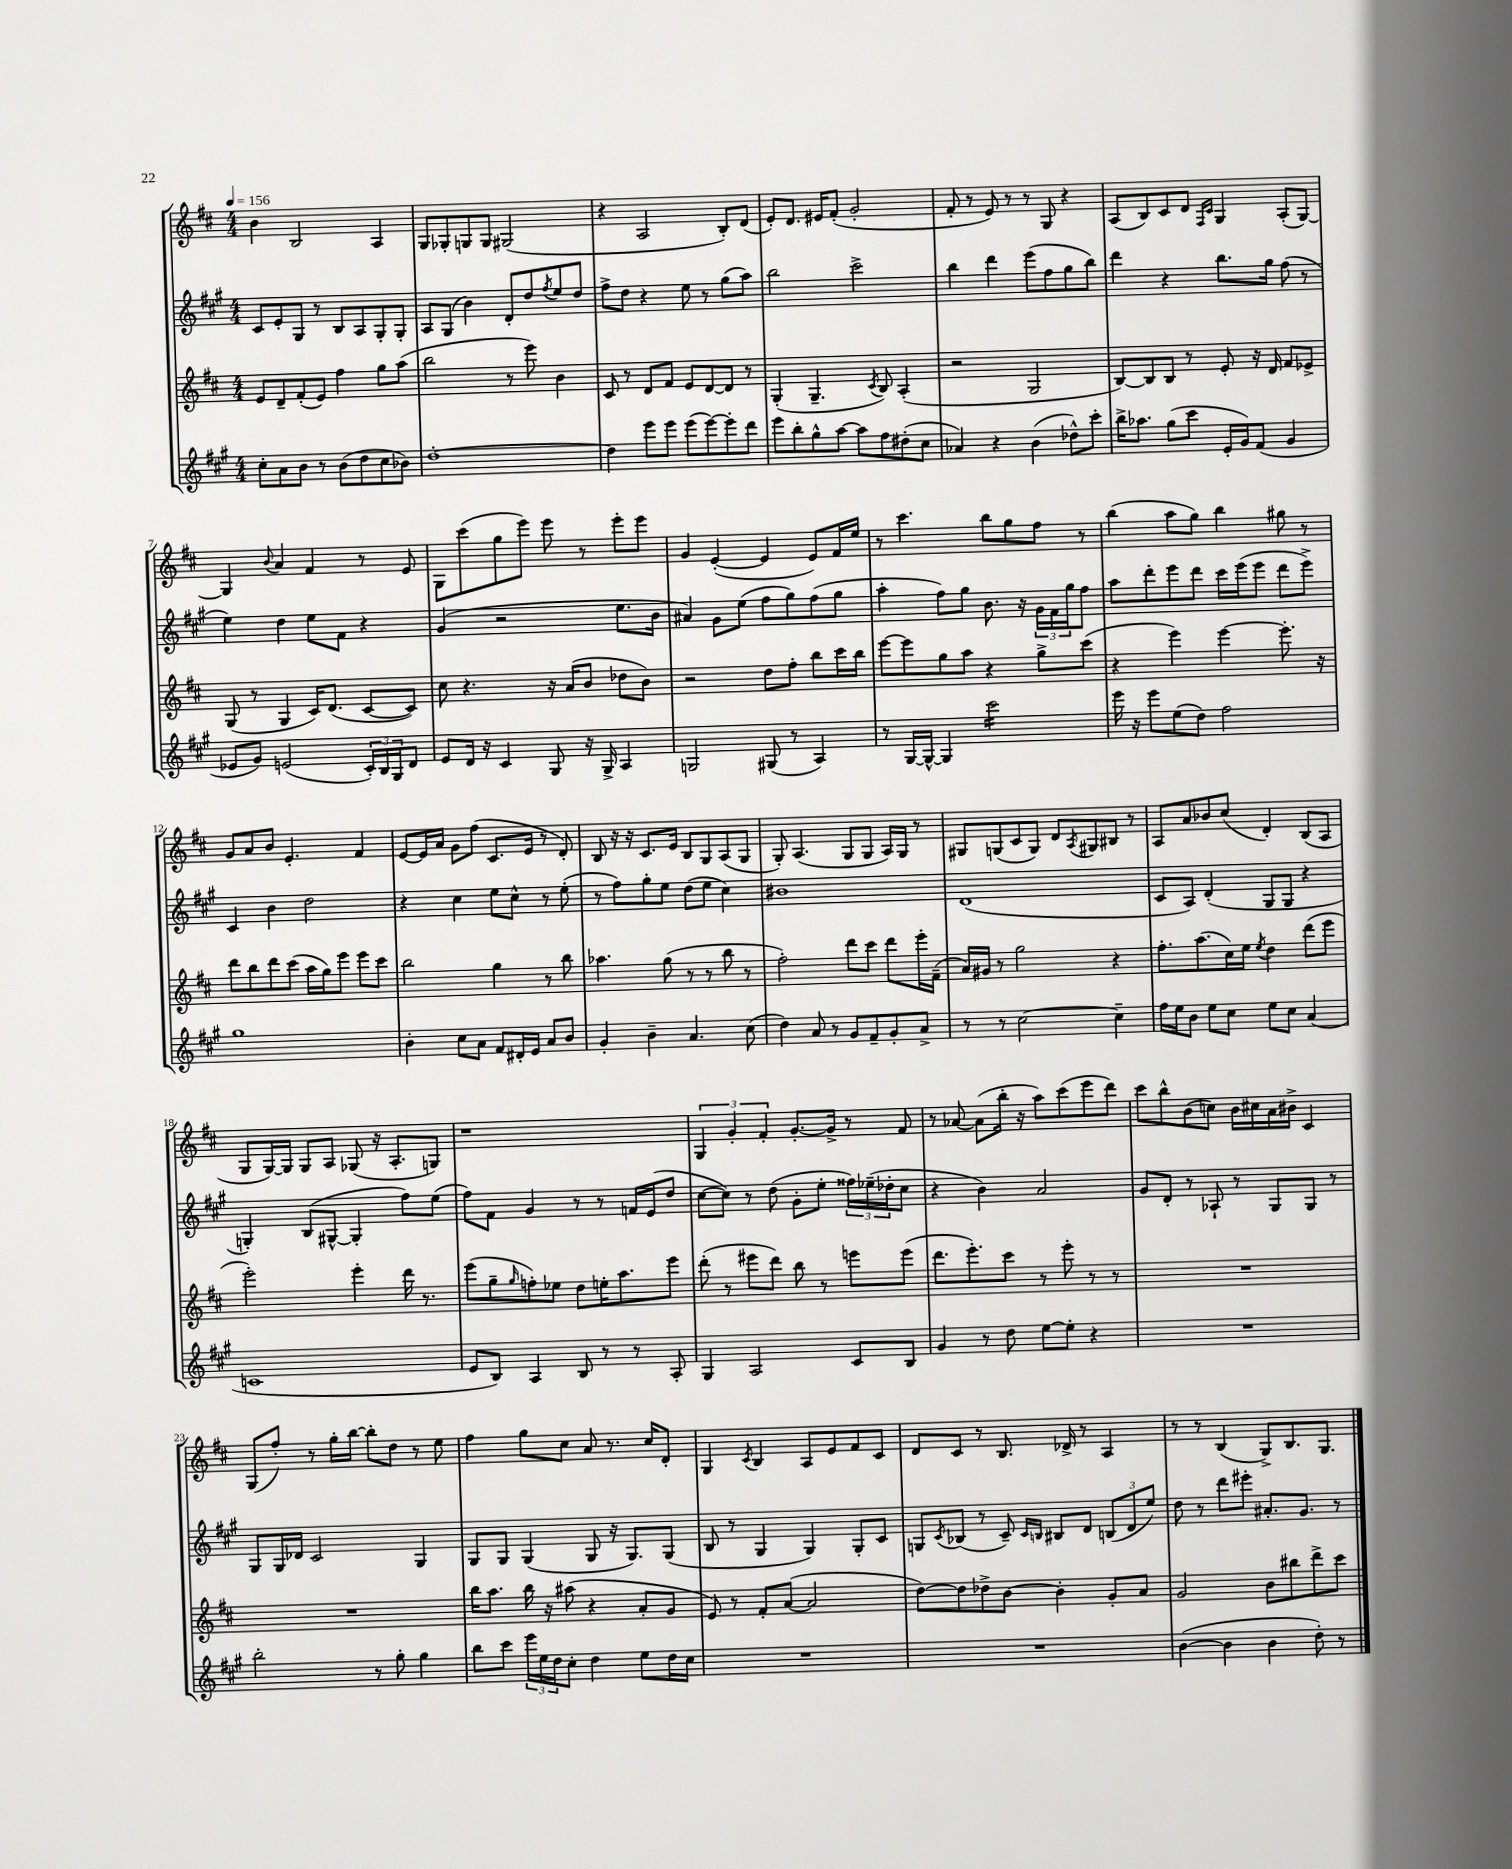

**kern	**kern	**kern	**kern
*part4	*part3	*part2	*part1
*staff4	*staff3	*staff2	*staff1
*clefG2	*clefG2	*clefG2	*clefG2
*k[f#c#g#]	*k[f#c#]	*k[f#c#g#]	*k[f#c#]
*M4/4	*M4/4	*M4/4	*M4/4
*MM156	*MM156	*MM156	*MM156
=1	=1	=1	=1
8cc#'\L	8e/L	8c#/L	4b\
8a\	8d~/	8e'/	.
8b\J	(8f#'/	8G#/J	2B/
8r	8e/J)	8r	.
(8b\L	4ff#\	8B/L	.
8dd\	.	8A/	.
8cc#\	8gg\L	8G#'/	4A/
8b-X\J)	(8aa\J	8G#'/J	.
=2	=2	=2	=2
[1dd'	2bb\	8A/L	8G/L
.	.	(8G#/J	8G-X'/
.	.	4b\)	8Gn/
.	.	.	8G/J
.	8r	8d'/L	(2G#X/
.	8eee\)	8dd/	.
.	.	8qff#/	.
.	4b\	8ee/	.
.	.	8dd/J	.
=3	=3	=3	=3
4dd\]	8c#/	8ff#^\L	4r
.	8r	8dd\J	.
8eee\L	8d/L	4r	2A/
8eee\J	8f#/J	.	.
(8eee\L	8e/L	8ee\	.
[8eee\)	[8d/	8r	.
8eee'\]	8d/J]	(8gg#\L	8B'/L)
8ddd\J	8r	8aa\J)	(8d/J
=4	=4	=4	=4
8eee\L	(4G'/	2bb\	8e'/L)
8bb'\	.	.	8.d/J
8gg#^^\	4.G~/	.	.
.	.	.	16e#X/KL
[8aa\J	.	.	(8f#'/J
8aa\L]	.	2ccc#^\	2g'/
.	8qc#/	.	.
8ff#\	8B/)	.	.
(8dd#X'\	(4A'/	.	.
8cc#\J	.	.	.
=5	=5	=5	=5
4a-X/)	2r	4bb\	8f#'/
.	.	.	8r
4r	.	4ddd\	8e/)
.	.	.	8r
(4b\	2G/	(8eee\L	8r
.	.	8ff#\	8G/
8dd-X^^\L)	.	8gg#\	4r
8ccc#'\J	.	8bb\J)	.
=6	=6	=6	=6
16bb^\KL	[8B/L)	4ddd\	(8A/L
8.aa-X\J	.	.	.
.	8B/]	.	8B/)
(8gg#\L	8B/J	4r	8c#/
8ccc#\J	8r	.	8d/J
.	.	.	16qqF#/LL
.	.	.	16qqc#/JJ
16e'/LL	8e'/	8.bb\L	4G/
16g#/J)	.	.	.
(8f#/J	16r	.	.
.	16d/	16gg#\Jk	.
4g#/	8f#/L	(8ff#\	(8A'/L
.	8e-X^/J	8r	[8G/J)
!!LO:LB:g=z
=7	=7	=7	=7
8e-X/L	(8G/	4ee\)	4G/]
8g#/J)	8r	.	.
.	.	.	8qqb/
(2en/	4G/	4dd\	4a/
.	16c#/KL)	8ee\L	4f#/
.	(8.d/J	.	.
.	.	8f#\J	.
24c#'/LL)	[8c#/L	4r	8r
24B/	.	.	.
24G#/J	.	.	.
8d/J	8c#/J])	.	8e/
=8	=8	=8	=8
8e/L	8cc#\	(4g#/	8G\L
16d/Jk	4.r	.	(8ccc#\
16r	.	.	.
4c#/	.	2r	8gg\
.	.	.	8eee\J)
8G#/	16r	.	8eee\
.	(16a/KL	.	.
16r	8b/J	.	8r
16G#^/	.	.	.
4A/	8dd-X\L	8.ee\L	8eee'\L
.	8b\J)	.	8eee\J
.	.	16b\Jk	.
=9	=9	=9	=9
2Gn/	2r	4a#X/)	4g/
.	.	8g#\L	([4e'/
.	.	(8ee\J	.
(8G#X/	8dd\L	8ff#\L	4e/]
8r	8ff#'\J	8gg#\)	.
4A/)	8bb\L	(8ff#\	8e/L)
.	16ccc#\L	8gg#\J	16f#/L
.	16bb\JJ	.	16ee/JJ
=10	=10	=10	=10
8r	[8eee\L	4aa'\	8r
[16G#/LL	8eee\]	.	4.ccc#\
16G#^^/JJ_	.	.	.
4G#/]	8gg\	8ff#\L)	.
.	8aa\J	8gg#\J	.
*tremolo	*	*	*
16ccc#\LL	4r	8.b\	8bb\L
16ccc#\	.	.	.
16ccc#\	.	.	8gg\
16ccc#\	.	16r	.
16ccc#\	8gg^\L	24g#\LL	8ff#\J
.	.	24f#\	.
16ccc#\	.	.	.
.	.	24gg#\J	.
16ccc#\	(8ccc#\J	8ff#\J	8r
16ccc#\JJ	.	.	.
*Xtremolo	*	*	*
=11	=11	=11	=11
16eee\	4r	8aa\L	(4bb\
16r	.	.	.
8eee\L	.	8ddd'\	.
(8ee\	4eee\)	8eee\	8aa\L
8dd\J)	.	8ddd\J	8gg\J)
2ff#\	[4eee\	16ccc#\LL	4bb\
.	.	(16eee\J	.
.	.	8eee\J	.
.	8.eee'\]	8ddd\L	8gg#X\
.	.	8eee^\J)	8r
.	16r	.	.
!!LO:LB:g=z
=12	=12	=12	=12
1gg#	8ddd\L	4c#/	8g/L
.	8bb\	.	8a/
.	8ddd\	4b\	8b/J
.	(8ccc#\J	.	4.e'/
.	16aa\LL	2dd\	.
.	16gg\J)	.	.
.	8eee\J	.	.
.	8eee\L	.	4f#/
.	8ccc#\J	.	.
=13	=13	=13	=13
4b'\	2bb\	4r	[8e/L
.	.	.	16e/L]
.	.	.	16a/JJ
8cc#\L	.	4cc#\	8g\L
8a\J	.	.	(8ff#\J
8f#/L	4gg\	8ee\L	8.c#/L
16d#X'/L	.	8cc#^^\J	.
16e/JJ	.	.	16e/Jk
8a/L	8r	8r	8r
8b/J	8bb\	(8ee'\	8d'/)
=14	=14	=14	=14
4g#'/	4.aa-X\	8r	8B/
.	.	8ff#\L)	16r
.	.	.	16r
4b~\	.	8gg#'\	8.c#/L
.	(8gg\	8ee\J	.
.	.	.	16e/Jk
4.a/	8r	(8dd\L	8B/L
.	8r	8ee\J	8G/
.	8bb\	4cc#\)	(8A/
(8cc#\	8r	.	8G/J
=15	=15	=15	=15
4dd\)	2ff#'\)	1b#X	8G'/)
.	.	.	(4.A/
8a/	.	.	.
8r	.	.	.
8g#/L	8ddd\L	.	8G/L
8f#~/	8ccc#\J	.	8G/J
8g#'/	8ddd\L	.	16A/LL)
.	.	.	16G/JJ
8a^/J	16eee'\L	.	8r
.	(16f#~\JJ	.	.
=16	=16	=16	=16
8r	16a/LL)	(1d	8G#X/L
.	16g#X/JJ	.	.
8r	8r	.	(8Gn/
[2cc#\	2gg\	.	8c#/
.	.	.	8G/J)
.	.	.	8d/L
.	.	.	8qA/
.	.	.	8G#X/
4cc#~\]	4r	.	8B#X/J
.	.	.	8r
=17	=17	=17	=17
16ff#\LL	8.ff#'\L	8c#/L	8A/L
16ee\J	.	.	.
8b\J	.	8A/J)	8a/
.	(8.aa\	.	.
8ee\L	.	(4d'/	8b-X/
8cc#\J	16cc#\L)	.	(8cc#/J
.	16ee\JJ	.	.
.	8qee/	.	.
8ee\L	4dd\	8G#/L	4d'/)
8cc#\J	.	8G#/J	.
(4a/	(8ddd\L	4r	(8B/L
.	8eee\J	.	8A/J
!!LO:LB:g=z
=18	=18	=18	=18
1cn	2eee'\)	4Gn'/)	8G/L
.	.	.	[16G/L)
.	.	.	16G/JJ]
.	.	(8B/L	8G/L
.	.	[8G#X^^/J	8A/J
.	4eee'\	4G#'/]	(8G-X/
.	.	.	16r
.	.	.	8.A'/L
.	16ddd\	8ff#\L)	.
.	8.r	.	.
.	.	(8ee\J	8Gn/J)
=19	=19	=19	=19
8e/L	(8eee\L	8ff#\L)	1r
8B/J)	8gg~\	8f#\J	.
.	16qqgg/	.	.
4A/	8ffn'\)	4g#/	.
.	8ee-X\J	.	.
8B/	8dd\L	8r	.
8r	16een'\K	8r	.
.	8.aa\	.	.
8r	.	16fn/LL	.
.	.	(16e/J	.
8A'/	8eee\J	8dd/J	.
=20	=20	=20	=20
4G#/	(8ddd'\	[8cc#\L	6G/
.	8r	8cc#\J])	.
.	.	.	6g'/
2A/	8eee#X\L	8r	.
.	.	.	6f#'/
.	8ddd\J)	(8dd\	.
.	8bb\	8g#'\L	[8.g'/L
.	8r	8ee'\J	.
.	.	.	16g^/Jk]
8c#/L	8eeen\L	24ff##X\LL)	8r
.	.	(24ee-X~\	.
.	.	24dd-X'\J	.
8B/J	(8eee\J	8cc#\J	8f#/
=21	=21	=21	=21
4g#/	8.ddd\L	4r	8r
.	.	.	[8a-X/
.	8.eee'\)	.	.
8r	.	4b\)	(8a-\L]
8dd\	8ccc#\J	.	16bb'\Jk
.	.	.	16r
[8ee\L	8r	2a/	8aa\L)
8ee'\J]	8eee'\	.	(8ccc#\
4r	8r	.	8eee\
.	8r	.	8ddd\J)
=22	=22	=22	=22
1r	1r	8g#/L	8ccc#\L
.	.	8d'/J	8bb^^\
.	.	8r	(8b\
.	.	8A-X`/	8ccn\J)
.	.	8r	16b\LL
.	.	.	16cc#X\
.	.	8G#/L	16a\
.	.	.	16b#X^\JJ
.	.	8G#/J	4c#/
.	.	8r	.
!!LO:LB:g=z
=23	=23	=23	=23
2bb'\	1r	8G#/L	(8G/L
.	.	16G#/L	8ff#'/J)
.	.	16d-X/JJ	.
.	.	2c#/	8r
.	.	.	16gg'\LL
.	.	.	[16bb\JJ
8r	.	.	8bb'\L]
8gg#'\	.	.	8dd\J
4gg#\	.	4G#/	8r
.	.	.	8ee\
=24	=24	=24	=24
8bb\L	16bb\KL	8G#/L	4ff#\
.	8.aa\J	.	.
8ccc#\J	.	8G#/J	.
24eee\LL	16bb\	(4G#/	8gg\L
24ee\	.	.	.
.	16r	.	.
24dd\J	.	.	.
8cc#'\J	(8aa#X\	.	8cc#\J
4dd\	4r	8G#/	8a/
.	.	16r	8.r
.	.	8.G#/L)	.
8ee\L	8a'/L	.	.
.	.	.	16cc#/KL
16dd\L	8g/J	(8G#/J	8d'/J
16cc#\JJ	.	.	.
=25	=25	=25	=25
1r	8e/)	8B/	4G/
.	8r	8r	.
.	.	.	8qc#/
.	8f#'/L	4G#/	4B/
.	([8a/J	.	.
.	2a/]	4G#/)	8A/L
.	.	.	8e/
.	.	8G#'/L	8f#/
.	.	8c#/J	8c#/J
=26	=26	=26	=26
1r	[8dd\L)	8Gn/L	8d/L
.	.	8qc#/	.
.	8dd\]	(8B-X/J	8c#/J
.	8dd-X^\	8r	8r
.	[8b\J	8c#~/)	8.B/
.	.	16qqc#/LL	.
.	.	16qqBn/JJ	.
.	4b'\]	8B#X/L	.
.	.	.	16d-X^/
.	.	8d/J	8r
.	8g'/L	(12Bn/L	4A/
.	.	12d/	.
.	8a/J	.	.
.	.	12ee/J)	.
=27	=27	=27	=27
([4b\	2g/	8dd\	8r
.	.	8r	8r
4b\]	.	8ddd\L	(4B/
.	.	8eee#X'\J	.
4b\	8b\L	8.a#X'/L	8G^/L)
.	8bb#X\	.	8.B/
.	.	8.g#/J	.
8dd'\)	8ddd^\	.	.
.	.	.	8.G/J
8r	8ccc#\J	8r	.
==	==	==	==
*-	*-	*-	*-
